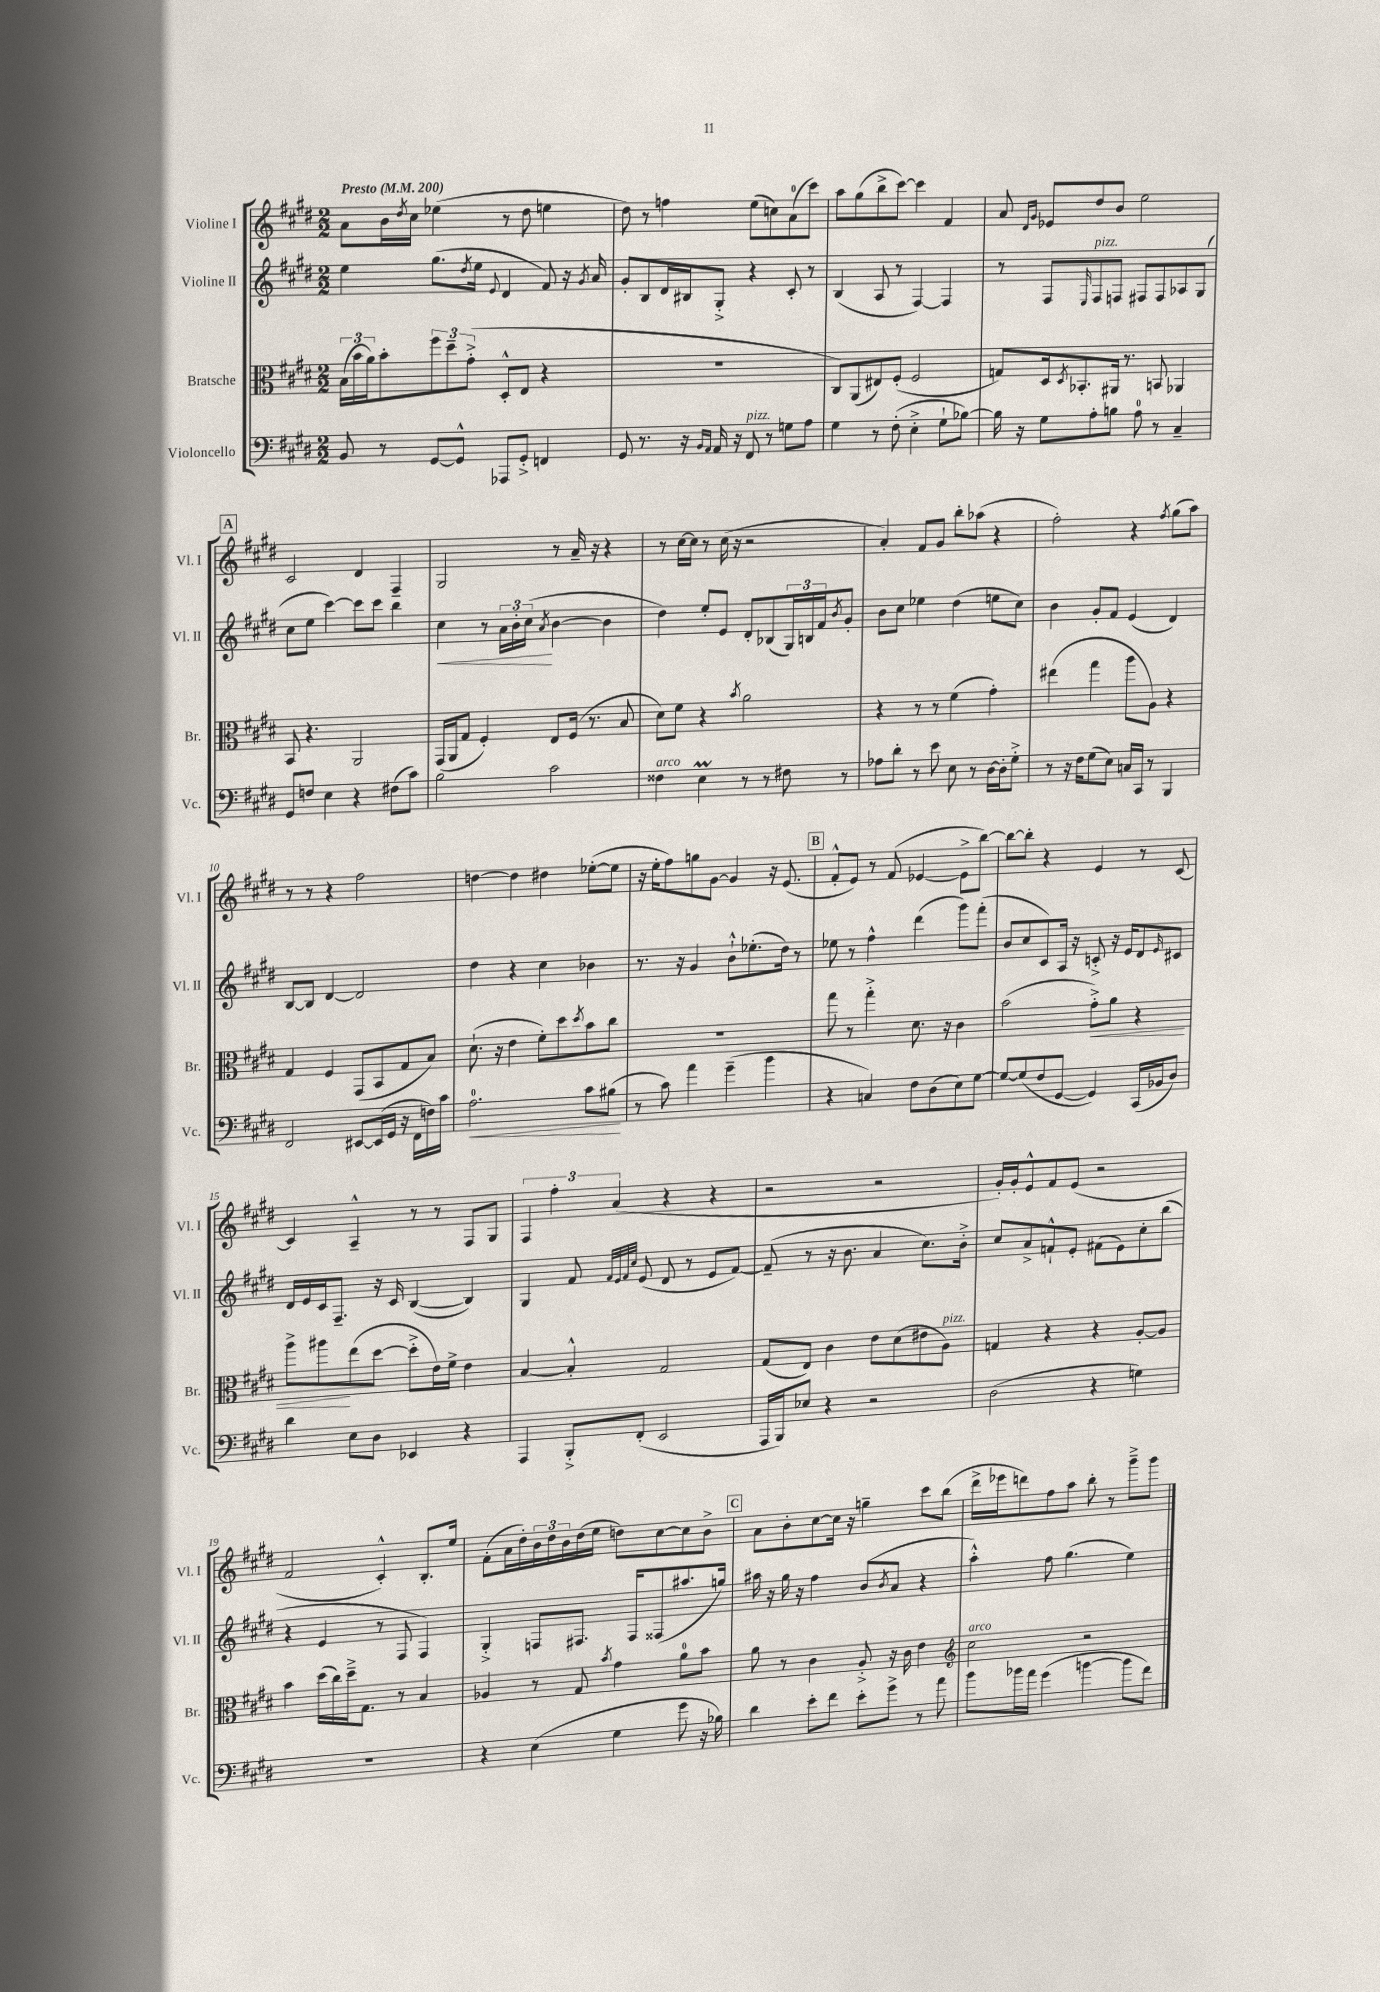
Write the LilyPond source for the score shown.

<<
\new StaffGroup <<
\new Staff = "s0" \with { instrumentName = "Violine I" shortInstrumentName = "Vl. I" } {
    \clef treble \key e \major \numericTimeSignature \time 2/2 \tempo "Presto" 4 = 200
    a'8 b'16 \acciaccatura { dis''8 } cis''16 ees''4( r8 dis''8 e''4 |
    dis''8) r8 f''4 e''8( c''8) a'8-0( cis'''8) |
    a''8 gis''8( b''8-> cis'''8~) cis'''4 fis'4 |
    a'8 \grace { dis'16 gis'16 } ees'8 dis''8 b'8 e''2 |
    \mark \markup { \box "A" } cis'2 dis'4 fis4-- |
    gis2 r8 a'16-- r16 r4 |
    r8 cis''16~ cis''16 r8 cis''16( r16 r2 |
    a'4-.) fis'8 gis'8 b''8-. aes''8( r4 |
    fis''2-.) r4 \acciaccatura { fis''8 } gis''8( a''8) |
    r8 r8 r4 fis''2 |
    d''4~ d''4 dis''4 ees''8~-.( ees''8 |
    r16 e''16-. fis''8) g''8 gis'8~ gis'4 r16 e'8.( |
    \mark \markup { \box "B" } fis'8-.-^ e'8) r8 fis'8( ees'4~ ees'8-> b''8~) |
    b''8~ b''8-. r4 e'4 r8 cis'8~ |
    cis'4 a4---^ r8 r8 fis8 gis8 |
    \tuplet 3/2 { fis4 fis''4-. a'4( } r4 r4 |
    r2 r2 |
    gis'16-.) gis'16-. e'8-^ fis'8 e'8( r2 |
    fis'2 cis'4-.-^) b8.-. e''16 |
    fis'8-.( a'16 dis''16-.) \tuplet 3/2 { b'16 dis''16 b'16 } dis''16( e''16 d''8) cis''8~ cis''8 b'8-> |
    \mark \markup { \box "C" } a'8 b'8-. cis''8~ cis''16 r16 g''4-- cis'''8 b''8( |
    dis'''16-> ees'''16 d'''8) fis''8 a''8 b''8-. r8 gis'''8---> gis'''8 \bar "|." |
}
\new Staff = "s1" \with { instrumentName = "Violine II" shortInstrumentName = "Vl. II" } {
    \clef treble \key e \major \numericTimeSignature \time 2/2
    e''4 gis''8.( \acciaccatura { dis''8 } e''16 \appoggiatura { e'8 } dis'4 fis'8) r16 \acciaccatura { gis'8 } a'16 |
    gis'8-. b8 dis'16 bis16 gis8-.-> r4 cis'8-. r8 |
    b4( a8 r8 fis4~) fis4 |
    r8 fis8 \grace { e16 } fis8^\markup { \italic "pizz." } f8 fis8 fis8 aes8 gis8( |
    \mark \markup { \box "A" } cis''8 e''8 cis'''4~) cis'''8 cis'''8 b''4 |
    cis''4\< r8 \tuplet 3/2 { a'16 b'16-. cis''16\!( } \acciaccatura { a'8 } b'4~ b'4 |
    dis''4) e''8-. e'8 dis'8-. bes8( \tuplet 3/2 { gis16) b16 fis'16 } \acciaccatura { b'8 } gis'8-. |
    b'8 cis''8 ees''4 dis''4( e''8 cis''8) |
    b'4 gis'8-. fis'8 e'4( dis'4) |
    b8~ b8 dis'4~ dis'2 |
    dis''4 r4 cis''4 bes'4 |
    r8. r16 gis'4 b'8-!-^ ees''8.-.( dis''16) r8 |
    \mark \markup { \box "B" } ees''8 r8 fis''4-^ dis'''4( gis'''8) fis'''8-.( |
    b'8 cis''8 cis'8) a16 r16 c'8-.-> r16 e'16 dis'8 \grace { e'16 } cis'8 |
    dis'16 e'16 cis'16 fis8.-- r16 cis'16 b4~( b4) |
    gis4 fis'8 \grace { fis'32 e'32 fis'32 cis''32 } e'8( dis'8 r8 e'8 fis'8~) |
    fis'8--( r8 r16 b'8. a'4 cis''8.) b'16-.-> |
    cis''8 a'8-> f'8-!-^ e'8-. fis'8( e'8) cis''8-. b''8( |
    r4 e'4 r8 fis8 fis4) |
    gis4-.-> f8 fis8. fis16 fisis8( ais''8. g''16) |
    \mark \markup { \box "C" } ais''16 r16 gis''16 r16 fis''4 b'8( \acciaccatura { b'8 } a'8 r4 |
    a''4-.-^) fis''8 gis''4.( e''4) \bar "|." |
}
\new Staff = "s2" \with { instrumentName = "Bratsche" shortInstrumentName = "Br." } {
    \clef alto \key e \major \numericTimeSignature \time 2/2
    \tuplet 3/2 { b16( b'16 a'16) } b'8-. \tuplet 3/2 { fis''8 dis''8-- gis'8-.->( } dis8-.-^ e8 r4 |
    R1 |
    cis8) a,8( eis8) fis8-.( fis2 |
    g8) dis16 \acciaccatura { dis8 } bes,8.-. ais,16 r8. b,8 aes,4 |
    \mark \markup { \box "A" } b,8 r4. a,2 |
    gis,16( a,16 gis8 fis4-.) e8 fis16( r8. b8 |
    dis'8) fis'8 r4 \acciaccatura { b'8 } a'2 |
    r4 r8 r8 fis'4( gis'4-.) |
    eis''4( gis''4 a''8 a8) r4 |
    gis4 fis4 gis,8( b,8 gis8 b8) |
    dis'8.-!( r16 e'4 fis'8-.) dis''8 \acciaccatura { dis''8 } b'8 cis''8 |
    R1 |
    \mark \markup { \box "B" } gis''8 r8 gis''4-.-> dis'8. r16 cis'4 |
    b'2( gis'8-.->\<) a'8 r4 |
    a''8-> ais''8\! e''8( dis''8~ dis''8-.-> e'16) fis'16-> e'4 |
    b4~ b4-.-^ gis2 |
    gis8( e8) cis'4 e'8 dis'8( eis'8 a8^\markup { \italic "pizz." }) |
    g4 r4 r4 a8~-. a8 |
    b'4 dis''16( cis''16) dis''16---> gis8. r8 b4 |
    aes4 r8 gis8 \acciaccatura { b'8 } gis'4 a'8-0 b'8 |
    \mark \markup { \box "C" } a'8 r8 cis'4 a8-.-> r16 cis'16 e'4 |
    \clef treble cis''2^\markup { \italic "arco" } r2 \bar "|." |
}
\new Staff = "s3" \with { instrumentName = "Violoncello" shortInstrumentName = "Vc." } {
    \clef bass \key e \major \numericTimeSignature \time 2/2
    b,8 r8 gis,8~ gis,8-^ aes,,8 gis,8-.-> f,4 |
    gis,8 r8. r16 \grace { b,16 a,16 } a,16 r16 fis,8^\markup { \italic "pizz." } r8 g8 a8 |
    gis4 r8 fis8-.( e4-.-> gis8-! bes8~) |
    bes16 r16 gis8 a8-. b8 a8-0 r8 cis4-- |
    \mark \markup { \box "A" } gis,8 f8 e4 r4 fis8( cis'8) |
    b2 cis'2 |
    fisis4^\markup { \italic "arco" } e4\prall r8 r8 fis8 r8 |
    aes8 dis'8-. r8 e'8 e8 r8 dis16~ dis16-. gis8-.-> |
    r8 r16 fis16 gis8( e8) c16 cis,16 r8 b,,4 |
    fis,2 eis,8~ eis,16( gis,16 r16 fis,16 f16) cis'16 |
    a2.-0\< cis'8 bis8\!( |
    r8 cis'8) a'4 gis'4--( b'4 |
    \mark \markup { \box "B" } r4 c4) fis8 dis8( e8) gis8~ |
    gis8~ gis8( fis8 gis,8~ gis,4) cis,16( bes,16 dis8) |
    dis'4 e8 dis8 ees,4 r4 |
    a,,4 b,,8-.-> fis,8-.( e,2 |
    a,,16 b,,16) ees8 r4 r2 |
    dis2( r4 g4) |
    R1 |
    r4 e4( gis4 gis'8 r16 bes16) |
    \mark \markup { \box "C" } dis'4 e'8-. fis'8 e'8-. gis'8-> r8 a'8 |
    b'8 bes'16 a'16 gis'4( b'4~ b'8 fis'8) \bar "|." |
}
>>
>>
